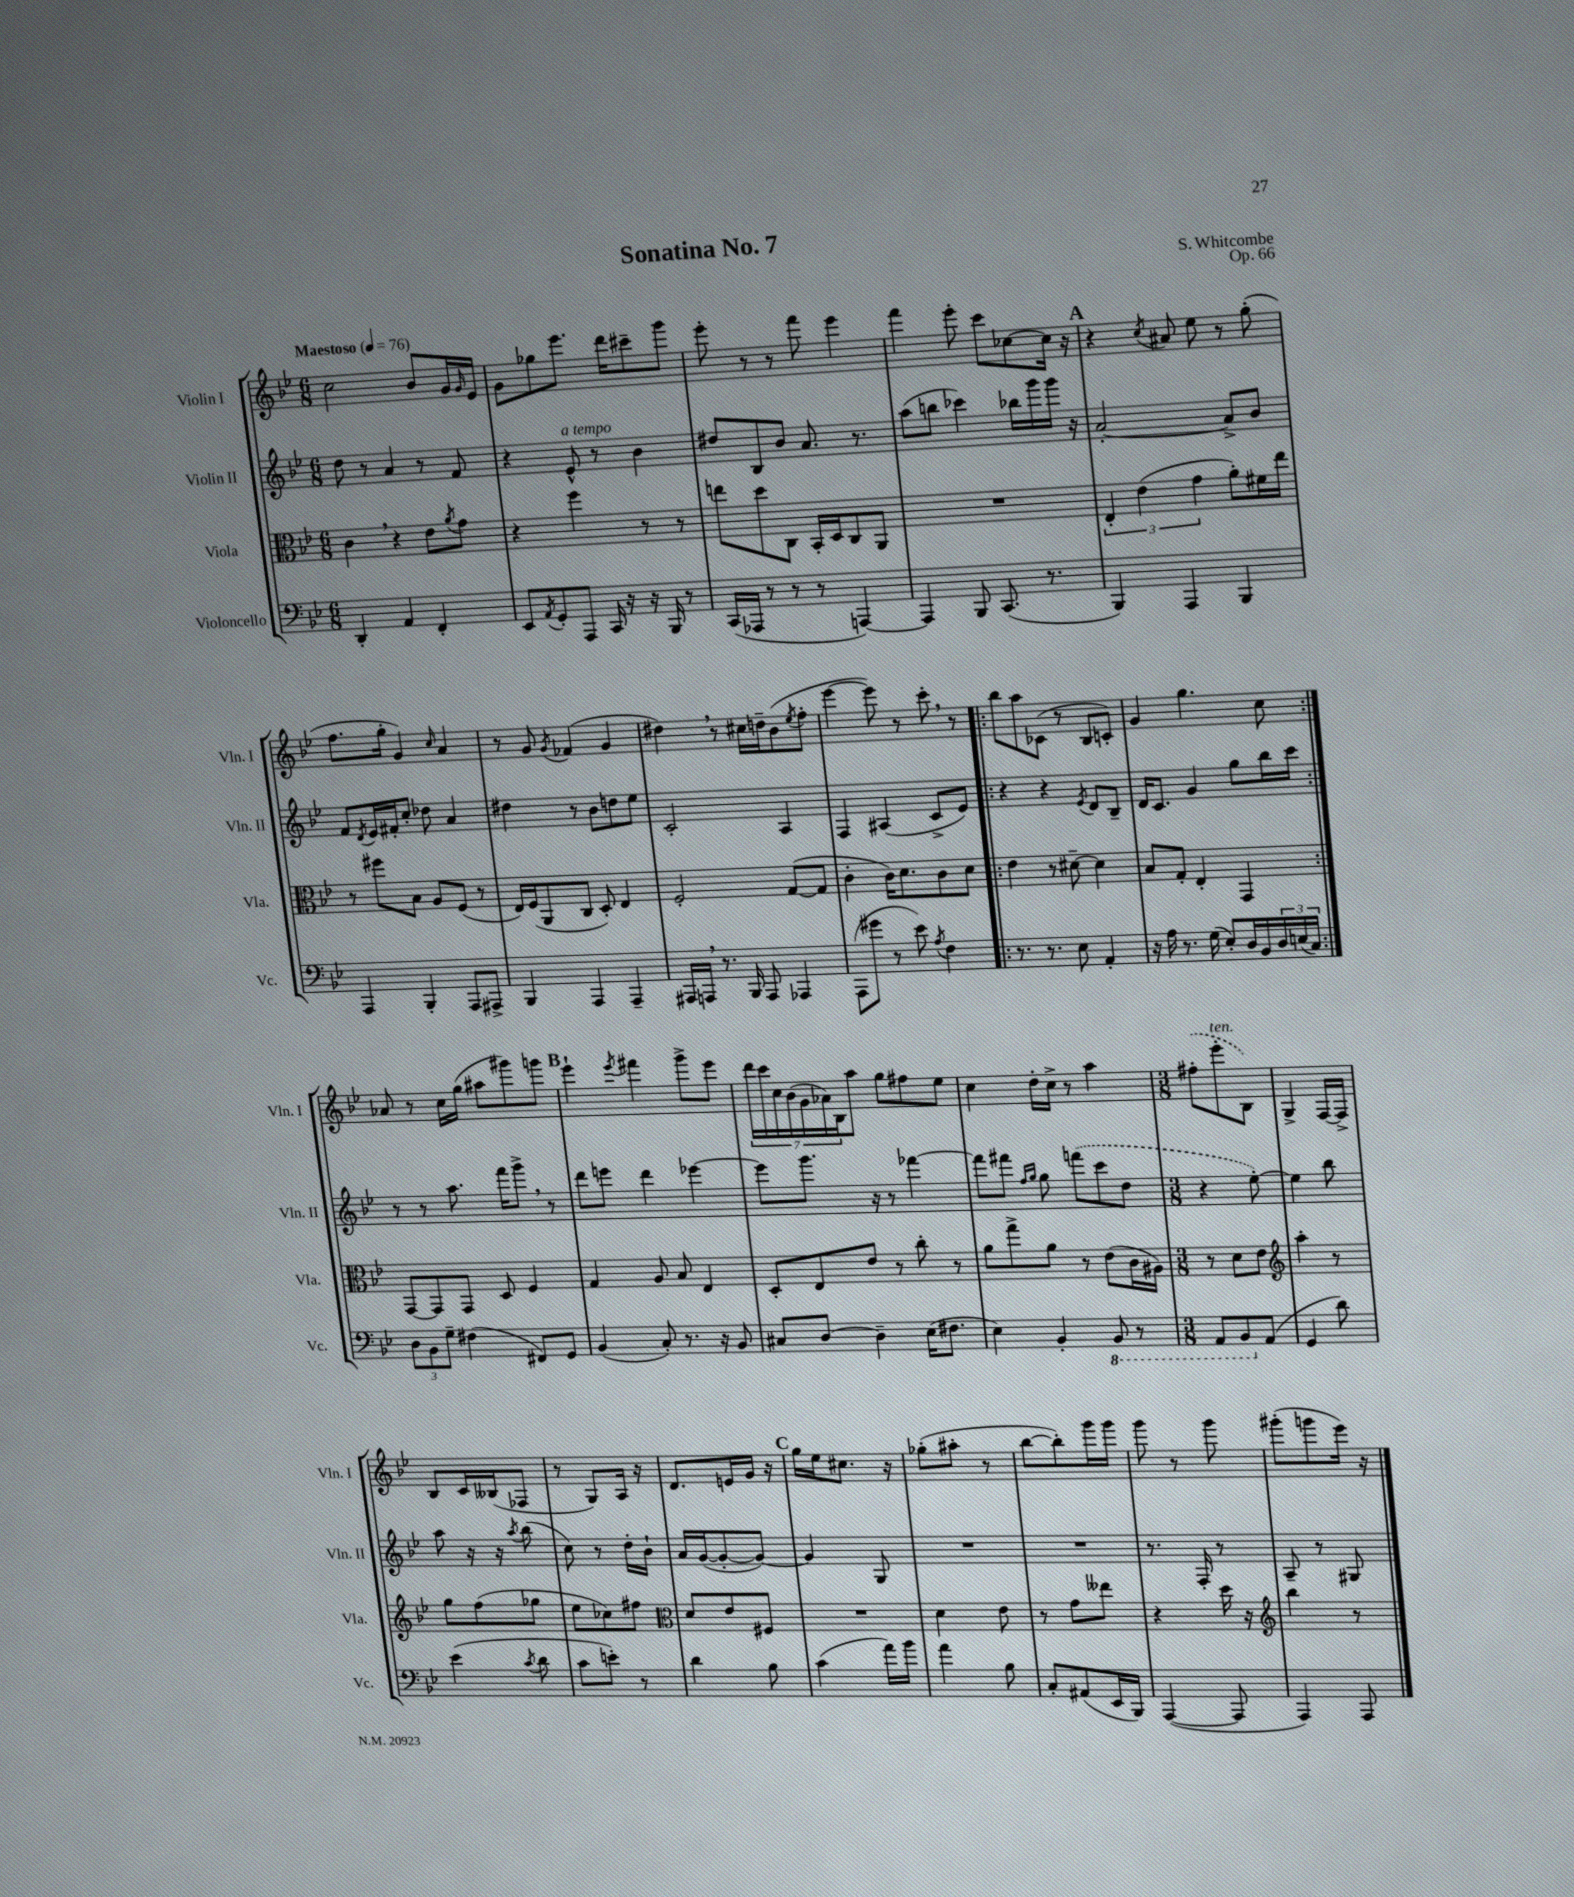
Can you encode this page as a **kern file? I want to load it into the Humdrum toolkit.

**kern	**kern	**kern	**kern
*staff4	*staff3	*staff2	*staff1
*clefF4	*clefC3	*clefG2	*clefG2
*k[b-e-]	*k[b-e-]	*k[b-e-]	*k[b-e-]
*M6/8	*M6/8	*M6/8	*M6/8
*MM76	*MM76	*MM76	*MM76
4DD'	4c	8dd	2cc
.	.	8r	.
4AA	4r	4a	.
4FF'	8e-	8r	8b-
.	8qa	.	.
.	8g	8f	16g
.	.	.	16qqg
.	.	.	16e-
=	=	=	=
8EE-	4r	4r	8g
8qAA	.	.	.
8GG'	.	.	8gg-
8AAA	4ff	8e-^^	8.eee-
16CC	.	8r	.
16r	.	.	16ddd
16r	8r	4b-	8ccc#~
16BBB-	.	.	.
8r	8r	.	8ggg
=	=	=	=
(16CC	8ee	8dd#	8eee-'
16AAA-	.	.	.
8r	8dd	8B-	8r
8r	8C	8b-	8r
8r	16BB-'	8.a	8fff
.	16D	.	.
[4AAA)	8C	.	4eee-
.	.	8.r	.
.	8AA	.	.
=	=	=	=
4AAA]	2.r	(8aa	4fff
.	.	8bb	.
8BBB-	.	4ccc-)	8eee-'
(8.CC	.	.	8ccc
.	.	16bb-	[8cc-
8.r	.	16ggg	.
.	.	16ggg	16cc-]
.	.	16r	16r
=	=	=	=
4BBB-)	6E-'	[2a'	4r
.	(6e-	.	.
.	.	.	8qcc
4AAA	.	.	8a#
.	6g	.	.
.	.	.	8ee-
4BBB-	8a')	8a^]	8r
.	16f#	8b-	(8gg'
.	16ee-	.	.
=	=	=	=
4AAA	8r	8f	8.ff
.	.	8qd	.
.	8ff#	16e-	.
.	.	16f#'	16gg'
4BBB-'	8B-	8cc'	4g)
.	8A	8dd-	.
.	.	.	16qqcc
8AAA	(8F	4a	4a
8AAA#^	8r	.	.
=	=	=	=
4BBB-	16E-)	4dd#	8r
.	(16F	.	.
.	8AA	.	8g
.	.	.	8qg
4AAA	8C	8r	(4f-
.	8D')	8b-	.
4AAA~	4E-	8dd	4g
.	.	8ee-	.
=	=	=	=
16AAA#	2F'	2c'	4dd#)
16AAA	.	.	.
8.r	.	.	.
.	.	.	8r
16BBB-	.	.	.
8AAA	.	.	16cc#
.	.	.	16dd~
4AAA-	([8G	4A	(8b-
.	.	.	8qee-
.	8G]	.	8ff'
=	=	=	=
(8AAA	4c'	4F	[4eee-
8g#	.	.	.
8r	16c)	(4A#	8eee-])
.	8.d	.	.
8e-)	.	.	8r
8qA	.	.	.
4F	8c	8c^	8ccc'
.	8d	8e-)	8r
=!|:	=!|:	=!|:	=!|:
8.r	4e-	4r	8bb-
.	.	.	8aa
8.r	.	.	.
.	8r	4r	(8c-
8E-	[8d#~	.	8r
.	.	8qe-	.
4AA'	4d#]	8d	8B-
.	.	8B-~	8c')
=	=	=	=
16r	8B-	16d	4g
16A	.	8.c	.
8.r	8G'	.	.
.	4E-'	4g	4.gg
(16G	.	.	.
8E-')	.	.	.
16D	4GG	8gg	.
16BB-	.	.	.
24D	.	16bb-	8cc
(24E	.	.	.
.	.	16ccc	.
24C)	.	.	.
=:|!	=:|!	=:|!	=:|!
12D	[8GG	8r	8a-
12BB-	.	.	.
.	8GG]	8r	8r
12G~	.	.	.
(4F#	8GG	8.aa	16cc
.	.	.	(16gg
.	8D	.	8aa#
.	.	16fff	.
8FF#)	4F	8ggg^	8ggg#)
8GG	.	8r	8ggg
=	=	=	=
(4BB-	4G	8ddd	4eee-`
.	.	8eee	.
.	.	.	8qeee-
8C')	8A	4ddd	4fff#
8.r	8B-	.	.
.	4E-	[4eee-	8ggg^
16r	.	.	.
8BB-	.	.	8eee-
=	=	=	=
8C#	8D'	8eee-]	28ddd
.	.	.	28ccc
.	.	.	28cc
.	.	.	(28b-
[8D	8E-	8.ggg	.
.	.	.	28g
.	.	.	28a-)
.	.	.	28B-
4D~]	8e-	.	8aa
.	.	16r	.
.	8r	8r	8gg
(16E-	8cc'	[4fff-	8ff#
8.F#	.	.	.
.	8r	.	8ee-
=	=	=	=
4E-)	8a	8fff-]	4cc
.	8gg^	8fff#	.
.	.	16qqff	.
.	.	16qqgg	.
4BB-'	8a	8gg	16dd'
.	.	.	16cc^
.	8r	(8fff	8r
8BBB-	(8e-	8ccc	4aa
8r	16c	8dd	.
.	16A#)	.	.
=	=	=	=
*M3/8	*M3/8	*M3/8	*M3/8
8AAA	8r	4r	(8ff#'
8BBB-	8d	.	8eee-'
(8AA	8e-	[8ee-')	8B-)
=	=	=	=
*	*clefG2	*	*
4GG	4aa'	4ee-]	4G^
8d)	8r	8bb-	[16F
.	.	.	16F^]
=	=	=	=
(4e-	8gg	8aa	8B-
.	(8ff	16r	16c
.	.	16r	(16B--
8qc	.	8qaa	.
8d	8gg-	(8bb-	8F-
=	=	=	=
8c	8ee-	8cc)	8r
8e')	8cc-)	8r	8G)
8r	8ff#	16dd'	16A
.	.	16b-`	16r
=	=	=	=
*	*clefC3	*	*
4d	8d	16a	8.d
.	.	([16g	.
.	8e-	8g'_	.
.	.	.	16e
8B-	8F#	8g_)	16g
.	.	.	16r
=	=	=	=
(4c	4.r	4g]	16gg
.	.	.	16ee-
.	.	.	8.cc#
16a)	.	8G	.
16b-	.	.	16r
=	=	=	=
4a	4d	4.r	(8gg-'
.	.	.	8aa#'
8B-	8e-	.	8r
=	=	=	=
8C'	8r	4.r	[8bb-
(8AA#	8g	.	8bb-'])
16EE-	8ee--	.	16ggg
16BBB-)	.	.	16ggg
=	=	=	=
([4AAA	4r	8.r	8ggg
.	.	.	8r
.	.	16F'	.
8AAA]	16dd	8r	8ggg
.	16r	.	.
=	=	=	=
*	*clefG2	*	*
4AAA)	4bb-	8A~	(8ggg#'
.	.	8r	8ggg
8AAA	8r	8G#	16eee-)
.	.	.	16r
==	==	==	==
*-	*-	*-	*-
